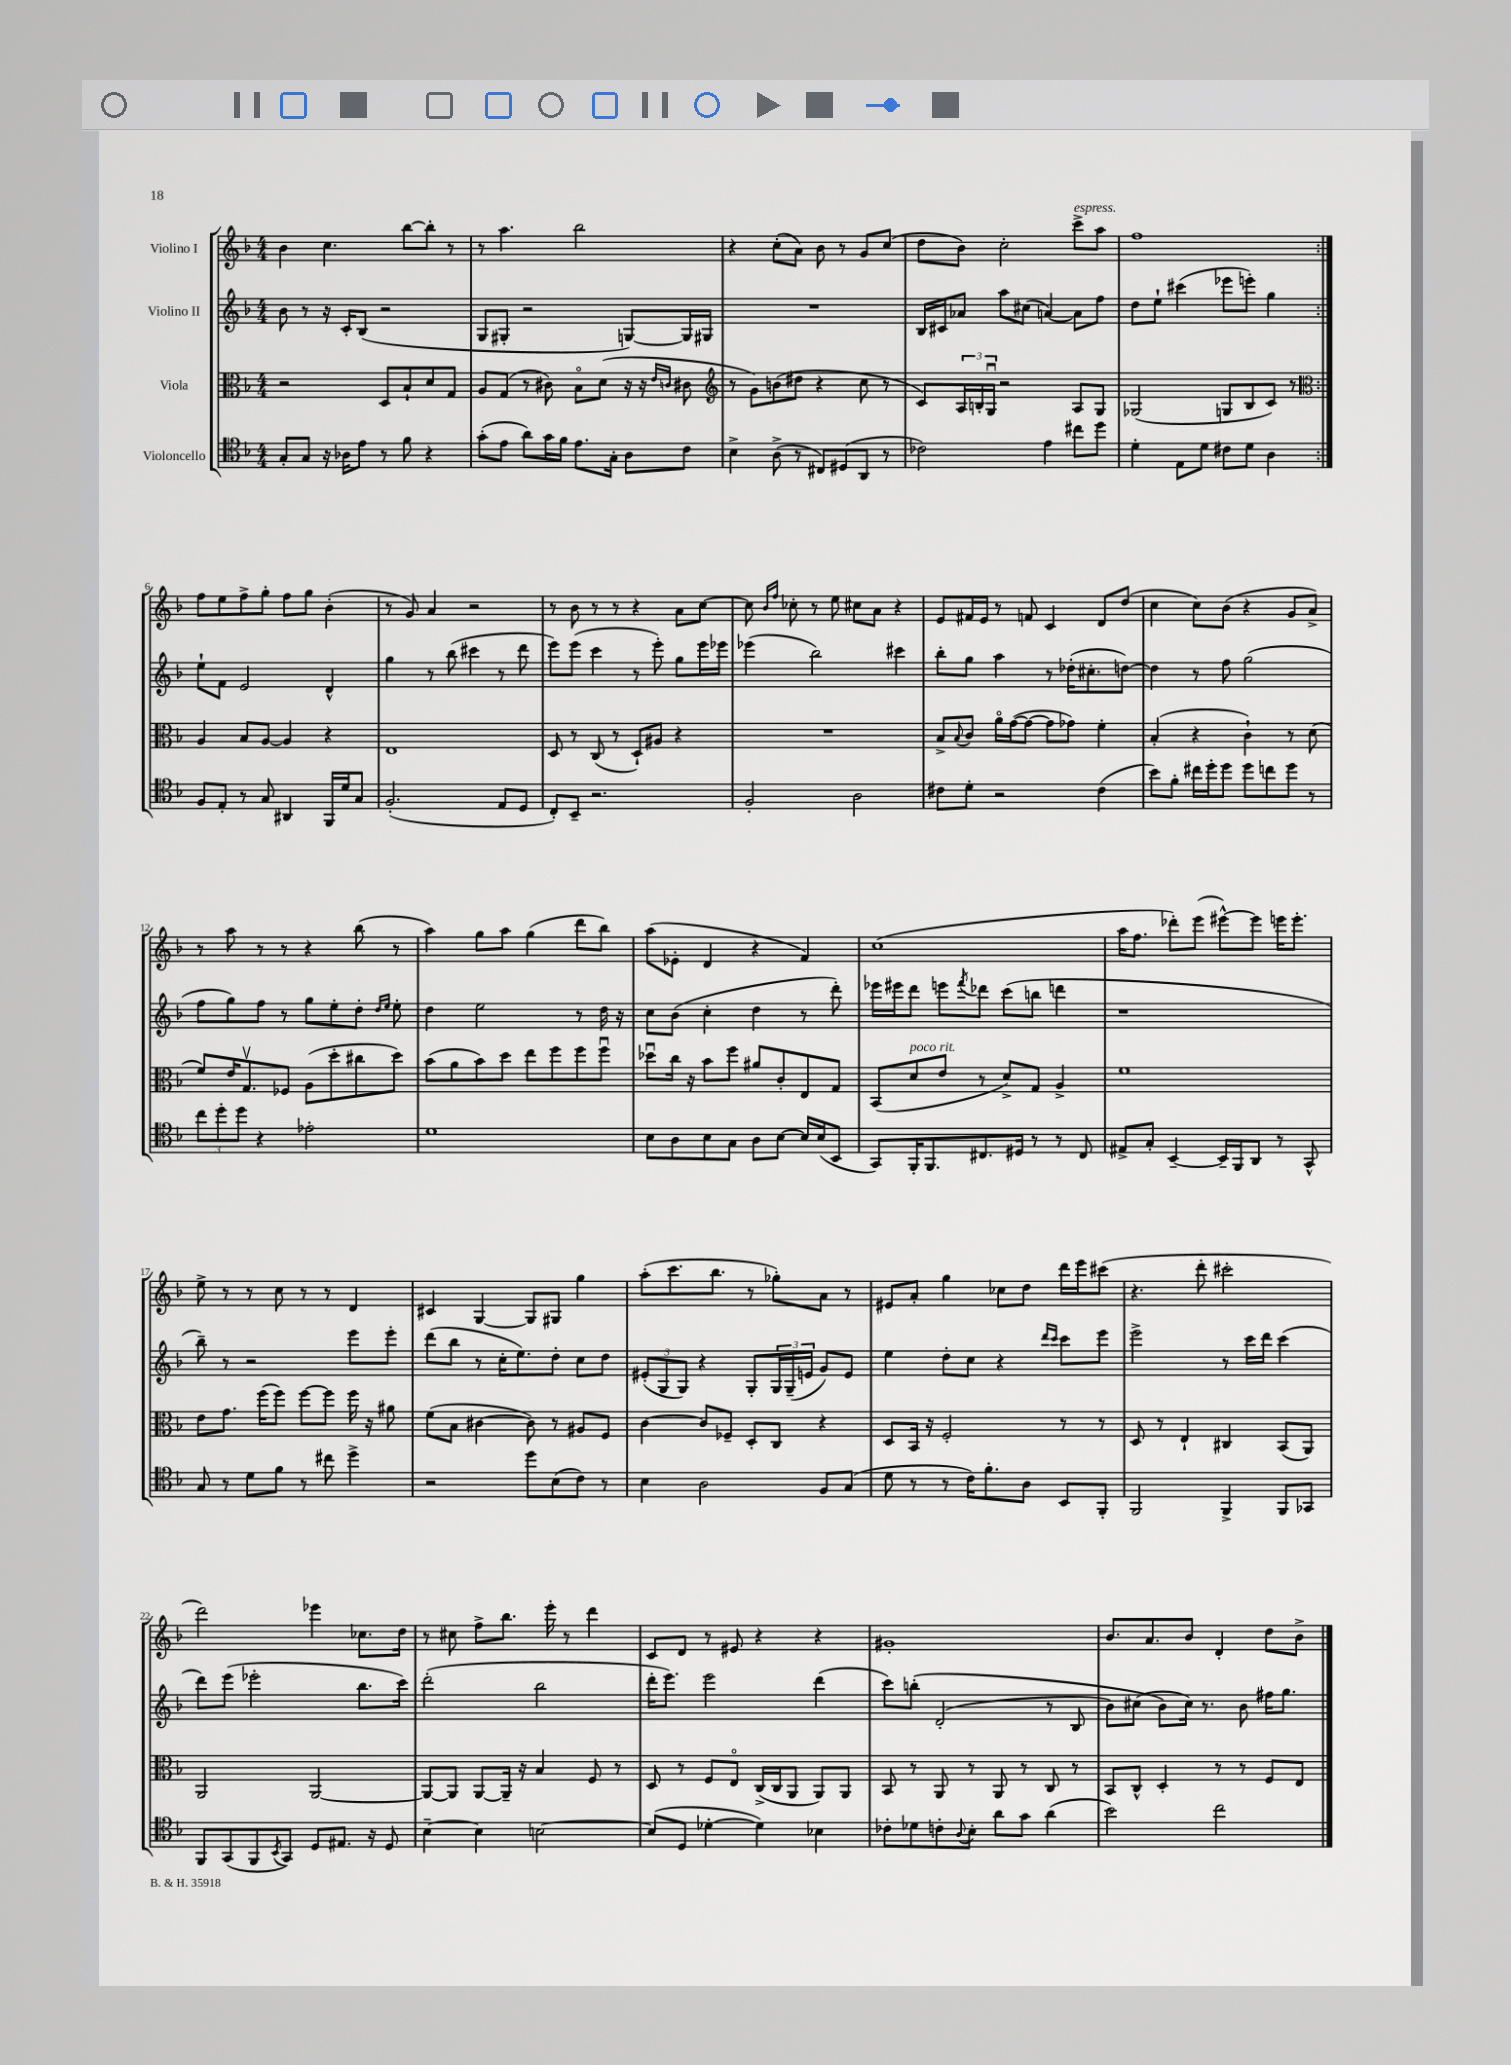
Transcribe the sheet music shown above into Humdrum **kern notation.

**kern	**kern	**kern	**kern
*part4	*part3	*part2	*part1
*staff4	*staff3	*staff2	*staff1
*I"Violoncello	*I"Viola	*I"Violino II	*I"Violino I
*clefC4	*clefC3	*clefG2	*clefG2
*k[b-]	*k[b-]	*k[b-]	*k[b-]
*M4/4	*M4/4	*M4/4	*M4/4
=1	=1	=1	=1
8G'/L	2r	8b-\	4b-\
8G/J	.	8r	.
16r	.	16r	4.cc\
16A-X\KL	.	16c'/KL	.
8e\J	.	(8B-/J	.
8r	8D/L	2r	.
8f\	8B-`/	.	[8bb-\L
4r	8d/	.	8bb-'\J]
.	8G/J	.	8r
=2	=2	=2	=2
(8g'\L	8A/L	8G/L	8r
8e\J	(8G/J	8G#X'/J	4.aa\
8a\L)	8r	2r	.
16g\L	8c#X\)	.	.
16f\JJ	.	.	.
8.e\L	8B-\L	.	2bb-\
.	(8d\J	.	.
16G'\Jk	.	.	.
8A\L	16r	[8Gn/L)	.
.	16r	.	.
.	16qqe/LL	.	.
.	16qqcn/JJ	.	.
8c\J	8c#X\	16G/L]	.
.	.	16G#X/JJ	.
=3	=3	=3	=3
*	*clefG2	*	*
4B-^\	8r	1r	4r
.	8g\L)	.	.
(8A^\	(8bn\	.	(8cc'\L
8r	8dd#X\J	.	8a\J)
8C#X/L)	4r	.	8b-\
(8D#X/	.	.	8r
8AA/J	8cc\	.	8g/L
8r	8r	.	(8cc/J
=4	=4	=4	=4
2c-X\)	8c/L)	16B-/LL	8dd\L
.	.	16c#X/J	.
.	24A/L	8a-X/J	8b-\J)
.	24Bn'/	.	.
.	24Gu/JJ	.	.
.	2r	8aa\L	2cc'\
.	.	(8cc#X\J	.
4e\	.	[4an/)	.
!	!	!	!LO:TX:a:i:t=espress.
8cc#X\L	8A/L	8a\L]	8ccc^\L
8dd\J	8G/J	8ff\J	8aa\J
=5	=5	=5	=5
4d'\	(2G-X/	8dd\L	1ff
.	.	8ee`\J	.
8E\L	.	(4ccc#X\	.
8d\J	.	.	.
8c#X\L	8Gn/L	8eee-X\L	.
8d\J	8B-/	8eeen'\J)	.
4A\	8c/J)	4gg\	.
.	8r	.	.
!!LO:LB:g=z
=6:|!	=6:|!	=6:|!	=6:|!
*	*clefC3	*	*
8F/L	4A/	8ee`\L	8ff\L
8E'/J	.	8f\J	8ee\
8r	8B-/L	2e/	8ff^\
8G/	[8A/J	.	8gg'\J
4AA#X/	4A/]	.	8ff\L
.	.	.	8gg\J
16FF/LL	4r	4d^^/	(4b-'\
16d/J	.	.	.
8G/J	.	.	.
=7	=7	=7	=7
(2.F'/	1E	4gg\	8r
.	.	.	8g/)
.	.	8r	4a/
.	.	(8bb-\	.
.	.	4ccc#X\	2r
8E/L	.	8r	.
8D/J	.	8ddd\	.
=8	=8	=8	=8
8C'/L)	8D/	8eee\L)	8r
8BB-~/J	8r	(8eee\J	8b-\
2.r	(8C/	4ccc\	8r
.	8r	.	8r
.	8D`/L)	8r	4r
.	8A#X/J	8eee'\)	.
.	4r	8gg\L	8a\L
.	.	16eee\L	[8cc\J
.	.	16eee-X\JJ	.
=9	=9	=9	=9
2F'/	1r	(4eee-X\	8cc\]
.	.	.	16qqb-/LL
.	.	.	16qqff/JJ
.	.	.	8cc-X'\
.	.	2bb-\)	8r
.	.	.	8ee\
2A\	.	.	8cc#X\L
.	.	.	8a\J
.	.	4ccc#X\	4r
=10	=10	=10	=10
8c#X\L	8B-^/L	8bb-'\L	8e/L
.	8qqB-/	.	.
8d'\J	8c/J	8gg\J	16f#X/L
.	.	.	16e/JJ
2r	16a\LL	4aa\	8r
.	([16g\J	.	.
.	8g\J_	.	8fn/
.	8g\L]	8r	4c/
.	8g-X\J)	(16dd-X'\KL	.
.	.	8.cc#X'\	.
(4c#\	4f'\	.	8d/L
.	.	[8ddn\J)	(8dd/J
=11	=11	=11	=11
8b-\L)	(4B-'/	4dd\]	4cc\
8f'\J	.	.	.
16cc#X\LL	4r	8r	8cc\L)
16dd'\J	.	.	.
8dd\J	.	8ff\	(8b-\J
8dd\L	4c`\)	(2gg\	4r
8ccn\	.	.	.
8dd\J	8r	.	8g/L
8r	(8d\	.	8a^/J)
!!LO:LB:g=z
=12	=12	=12	=12
12cc\L	8f/L)	8ff\L	8r
12dd'\	.	.	.
.	16e/K	8gg\)	8aa\
12dd\J	.	.	.
.	8.Gv/	.	.
4r	.	8ff\J	8r
.	8F-X/J	8r	8r
2e-X'\	(8A\L	8gg\L	4r
.	8dd'\	8ee'\	.
.	8cc#X\	8dd'\J	(8bb-\
.	.	16qqdd/LL	.
.	.	16qqee/JJ	.
.	8dd\J)	8ee'\	8r
=13	=13	=13	=13
1d	(8b-\L	4dd\	4aa\)
.	8a\	.	.
.	8b-\)	2ee\	8gg\L
.	8dd\J	.	8aa\J
.	8ee\L	.	(4gg\
.	8ff\	.	.
.	8ff\	8r	8ddd\L
.	8ffu\J	16dd\	8bb-\J)
.	.	16r	.
=14	=14	=14	=14
8B-\L	8dd-Xu\L	8cc\L	(8aa\L
8A\	16cc\Jk	(8b-\J	8e-X'\J
.	16r	.	.
8B-\	8b-\L	4cc'\	4d/
8G\J	8ff\J	.	.
8A\L	8a#X/L	4dd\	4r
[8B-\J	8c'/	.	.
16B-/LL]	8E/	8r	4f/)
(16B-/J	.	.	.
8BB-/J	8G/J	8ddd'\)	.
=15	=15	=15	=15
8GG/L)	(8BB-/L	16eee-X\LL	(1cc
.	.	16eee#X\J	.
!	!LO:TX:a:i:t=poco rit.	!	!
16FF'/K	8d/	8ddd\J	.
8.FF/	.	.	.
.	8e/J	8eeen\L	.
.	.	8qfff/	.
8.C#X/	8r	8ddd-X\J	.
.	8d^/L)	(8ccc\L	.
16D#X/Jk	.	.	.
8r	8G/J	8bbn\J	.
8r	4A^/	4dddn\	.
8C#/	.	.	.
=16	=16	=16	=16
8E#X^/L	1f	1r	16aa\KL
.	.	.	8.ff\J
8G'/J	.	.	.
[4BB-~/	.	.	8ddd-X'\L)
.	.	.	(8eee\J
16BB-~/LL]	.	.	[8eee#X^^\L)
16FF/J	.	.	.
8AA/J	.	.	8eee#\J]
8r	.	.	16eeen\KL
.	.	.	8.eee'\J
8GG^^/	.	.	.
!!LO:LB:g=z
=17	=17	=17	=17
8G/	8e\L	8bb-~\)	8ee^\
8r	8.g\J	8r	8r
8d\L	.	2r	8r
.	(16ff\KL	.	.
8f\J	8ff\J)	.	8cc\
8r	[8ff\L	.	8r
8cc#X\	8ff\J]	.	8r
4dd^\	16ff\	8eee\L	4d/
.	16r	.	.
.	8a#X\	8eee'\J	.
=18	=18	=18	=18
2r	(8f\L	(8ddd\L	4c#X/
.	8B-\J	8bb-\J	.
.	[4c#X\	8r	[4G/
.	.	16cc'\KL	.
.	.	8.ee\)	.
8dd\L	8c#\])	.	8G/L]
(8B-\	8r	8dd'\J	8G#X/J
8c\J)	8A#X/L	8cc\L	4gg\
8r	8F/J	8dd\J	.
=19	=19	=19	=19
4B-\	[4c\	(12e#X'/L	(8aa'\L
.	.	12G/	.
.	.	.	8.ccc\
.	.	12G/J)	.
2A\	8c/L]	4r	.
.	.	.	8.bb-\J
.	8F-X~/J	.	.
.	8D'/L	8G'/L	8r
.	8C/J	24G/L	8gg-X'\L)
.	.	(24G~/	.
.	.	24en/JJ	.
8F/L	4r	8g/L)	8a\J
(8G/J	.	8e/J	8r
=20	=20	=20	=20
8d\	8D/L	4ee\	8e#X/L
8r	16BB-/Jk	.	8a'/J
.	16r	.	.
8r	2F'/	8dd'\L	4gg\
16c\KL)	.	8cc\J	.
8.f'\	.	.	.
.	.	4r	8cc-X\L
8A\J	.	.	8dd\J
.	.	16qqddd/LL	.
.	.	16qqccc/JJ	.
8BB-/L	8r	8ccc\L	16ddd\LL
.	.	.	16eee\J
8FF'/J	8r	8eee\J	(8ccc#X\J
=21	=21	=21	=21
2FF/	8D/	2eee^\	4.r
.	8r	.	.
.	4E`/	.	.
.	.	.	8ddd'\
4FF^/	4C#X/	8r	2ccc#X'\
.	.	16ccc\LL	.
.	.	16ddd\JJ	.
8FF/L	(8BB-/L	(4ccc\	.
8GG-X/J	8AA/J)	.	.
!!LO:LB:g=z
=22	=22	=22	=22
8FF/L	2AA/	8ddd\L)	2ddd\)
(8GG/	.	(8eee\J	.
8FF/	.	2eee-X'\	.
8qBB-/	.	.	.
8GG/J)	.	.	.
8D/L	[2AA/	.	4eee-X\
8.E#X/J	.	.	.
.	.	8.bb-\L	8.cc-X\L
16r	.	.	.
8D/	.	.	.
.	.	16ccc\Jk)	16dd\Jk
=23	=23	=23	=23
[4B-~\	8AA/L_	(2ddd'\	8r
.	8AA/J]	.	8cc#X\
4B-\]	[8AA/L	.	8ff^\L
.	16AA~/Jk]	.	8.bb-\J
.	16r	.	.
[2Bn\	4B-/	2bb-\	.
.	.	.	16eee'\
.	.	.	8r
.	8F/	.	4ddd\
.	8r	.	.
=24	=24	=24	=24
(8B/L]	8D/	16ddd'\KL	8c/L
.	.	8.eee\J)	.
8D/J	8r	.	8d/J
[4d-X'\	8F/L	2eee\	8r
.	8E/J	.	8e#X/
4d-\])	(16C^/LL	.	4r
.	16C/J	.	.
.	8AA/J	.	.
4B-X\	8AA/L)	(4ddd\	4r
.	8AA/J	.	.
=25	=25	=25	=25
8c-X'\L	8BB-/	8ccc\L)	1g#X'
8d-X\	8r	(8bbn'\J	.
8cn'\	8AA/	(2d'/	.
8qqA/	.	.	.
8B-'\J	8r	.	.
8a\L	8AA/	.	.
8g\J	8r	.	.
(4a\	8C/	8r	.
.	8r	8B-/	.
=26	=26	=26	=26
2b-\)	8BB-/L	8b-\L)	8.b-/L
.	8C^^/J	(8cc#X\J	.
.	.	.	8.a/
.	4D'/	8b-\L)	.
.	.	16cc#\Jk)	8b-/J
.	.	8.r	.
2cc\	8r	.	4d'/
.	8r	8b-\	.
.	8F/L	16ff#X\KL	8dd\L
.	.	8.gg\J	.
.	8E/J	.	8b-^\J
==	==	==	==
*-	*-	*-	*-
